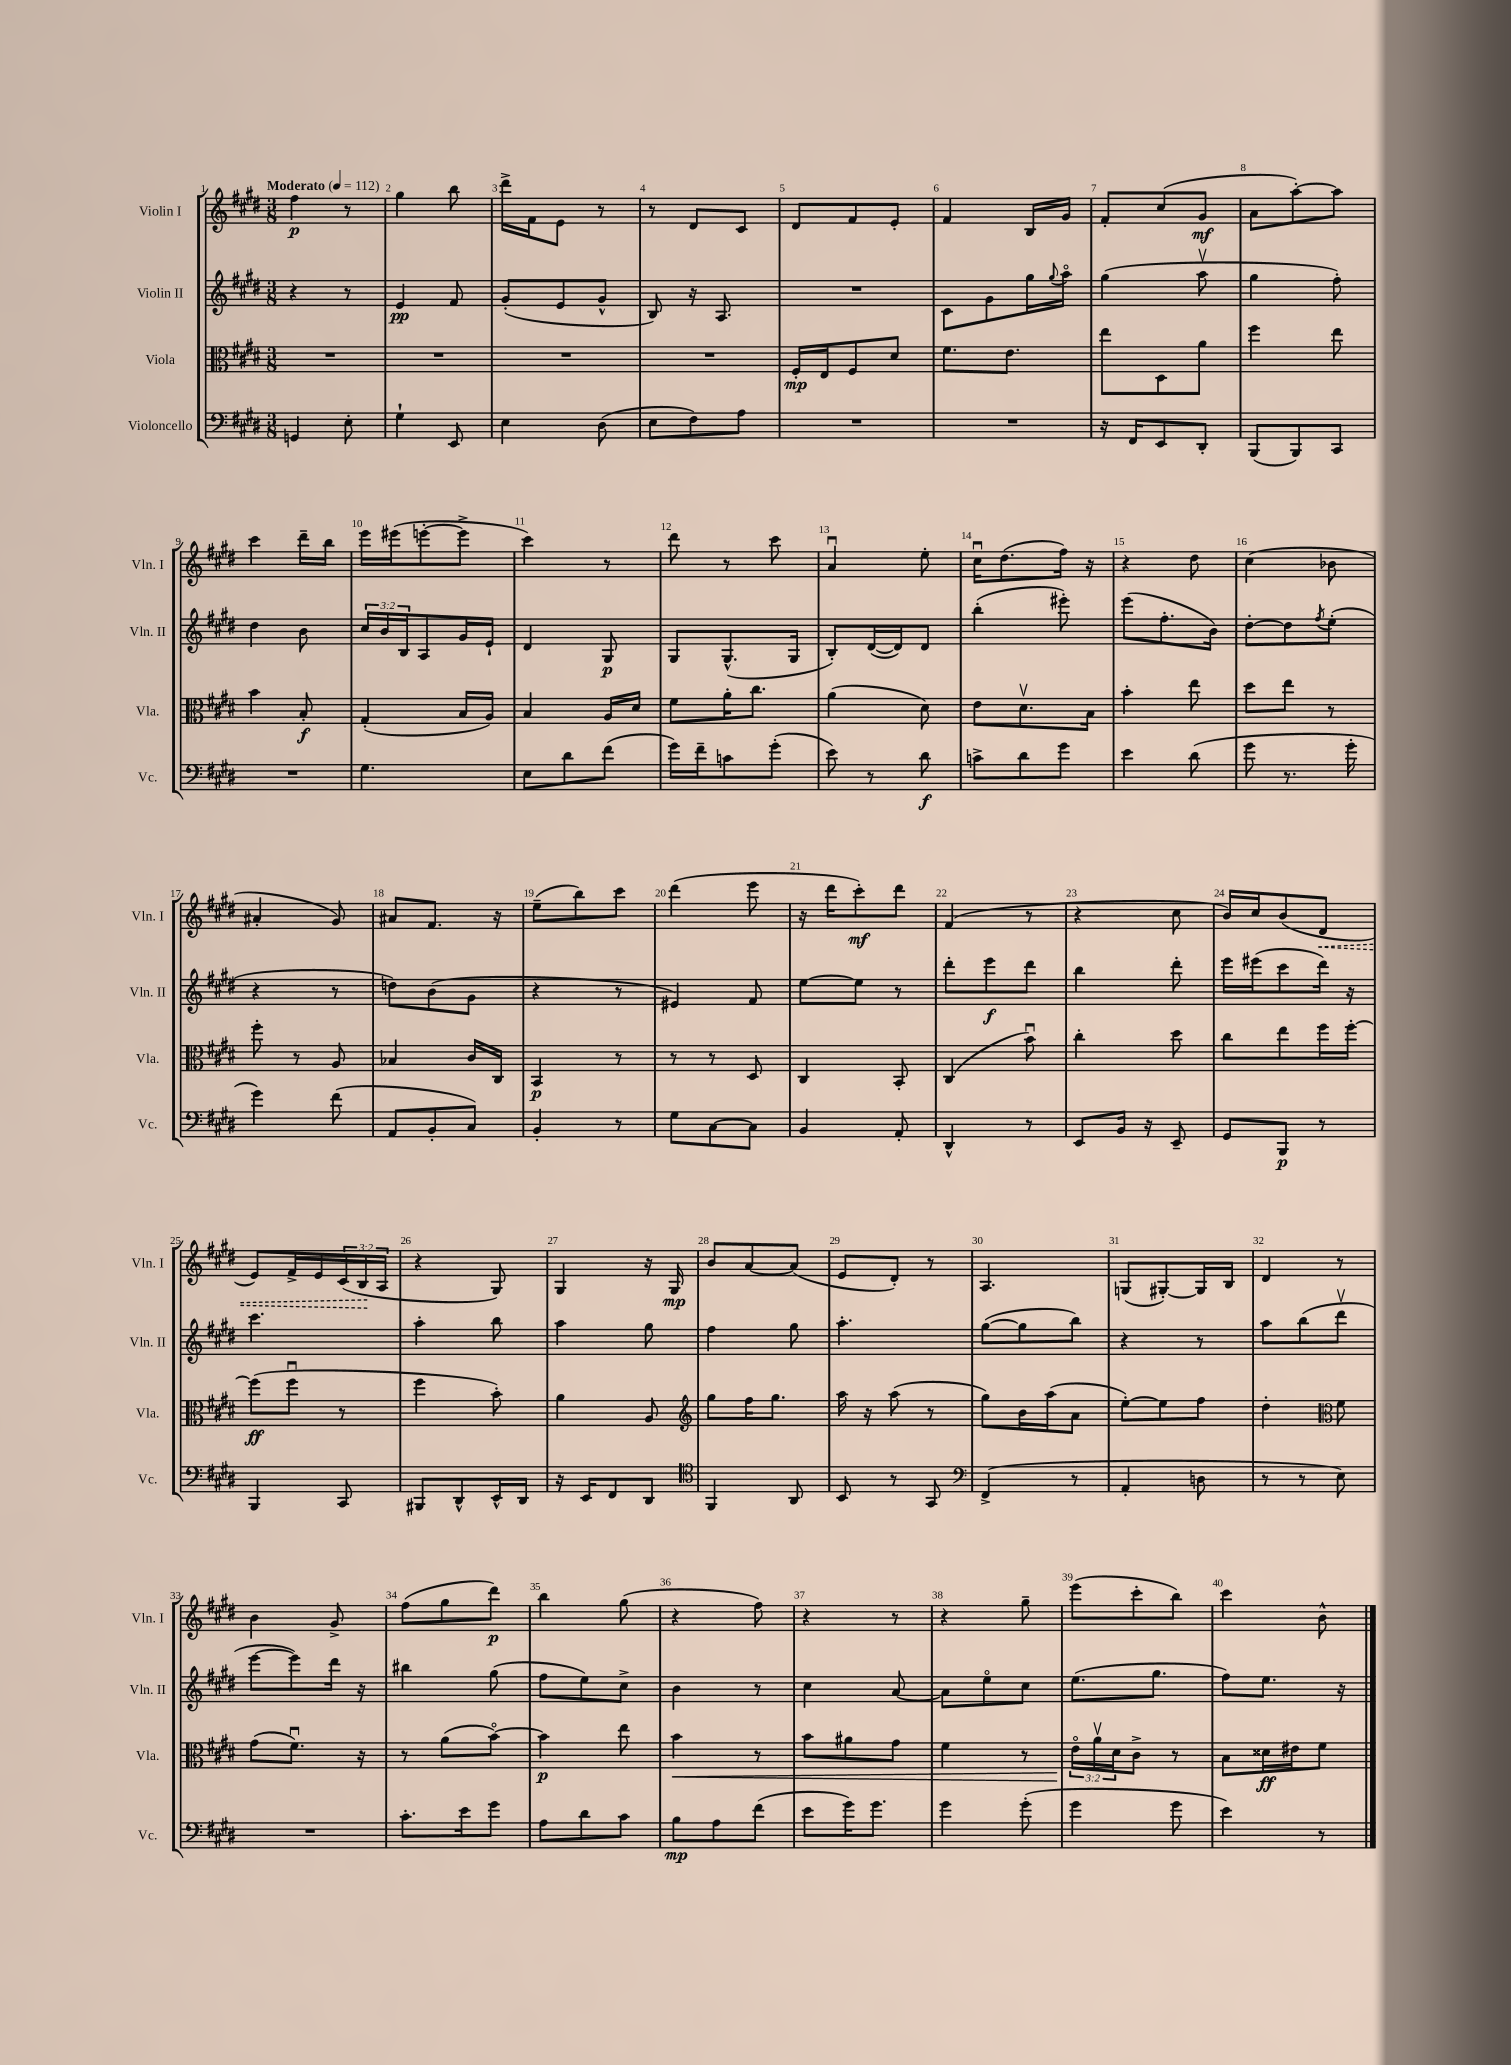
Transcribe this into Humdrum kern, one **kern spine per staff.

**kern	**kern	**kern	**kern
*staff4	*staff3	*staff2	*staff1
*clefF4	*clefC3	*clefG2	*clefG2
*k[f#c#g#d#]	*k[f#c#g#d#]	*k[f#c#g#d#]	*k[f#c#g#d#]
*M3/8	*M3/8	*M3/8	*M3/8
*MM112	*MM112	*MM112	*MM112
4GG	4.r	4r	4ff#
8E'	.	8r	8r
=	=	=	=
4G#`	4.r	4e	4gg#
8EE	.	8f#	8bb
=	=	=	=
4E	4.r	(8g#'	16ddd#^
.	.	.	16f#
.	.	8e	8e
(8D#	.	8g#^^	8r
=	=	=	=
8E	4.r	8B)	8r
8F#)	.	16r	8d#
.	.	8.A	.
8A	.	.	8c#
=	=	=	=
4.r	16F#'	4.r	8d#
.	16E	.	.
.	8F#	.	8f#
.	8d#	.	8e'
=	=	=	=
4.r	8.f#	8c#	4f#
.	.	8g#	.
.	8.e	.	.
.	.	16gg#	16B
.	.	8qqgg#	.
.	.	16aao	16g#
=	=	=	=
16r	8ee	(4gg#	8f#'
16FF#	.	.	.
8EE	8D#	.	(8cc#
8DD#'	8a	8aav	8g#
=	=	=	=
(8BBB	4ff#	4gg#	8a
8BBB)	.	.	[8aa')
8CC#	8ee	8ff#')	8aa]
=	=	=	=
4.r	4b	4dd#	4ccc#
.	8B'	8b	16ddd#~
.	.	.	16bb
=	=	=	=
4.G#	(4G#'	24cc#	16eee
.	.	24b	.
.	.	.	(16eee#
.	.	24B	.
.	.	8A	[8eee'
.	16B	16g#	8eee^]
.	16A)	16e`	.
=	=	=	=
8E	4B	4d#	4ccc#)
8d#	.	.	.
(8f#	16A	8G#	8r
.	16d#	.	.
=	=	=	=
16g#)	8f#	8G#	8ddd#
16f#~	.	.	.
8c	16a'	(8.G#^^	8r
.	8.cc#	.	.
(8g#'	.	.	8ccc#
.	.	16G#	.
=	=	=	=
8e)	(4a	8B')	4au
8r	.	([16d#	.
.	.	16d#])	.
8d#	8d#)	8d#	8ee'
=	=	=	=
8c^	8e	(4bb'	16cc#u
.	.	.	(8.dd#
8d#	8.d#v	.	.
8g#	.	8eee#')	16ff#)
.	16B	.	16r
=	=	=	=
4e	4b'	(8eee	4r
.	.	8.ff#'	.
(8d#	8ee	.	8dd#
.	.	16b)	.
=	=	=	=
8g#	8dd#	[8dd#'	(4cc#
8.r	8ee	8dd#]	.
.	.	8qff#	.
.	8r	(8ee'	8b-
16g#'	.	.	.
=	=	=	=
4g#)	8ff#'	4r	4a#'
.	8r	.	.
(8f#	8A	8r	8g#)
=	=	=	=
8AA	4B-	8dd)	8a#
8BB'	.	(8b	8.f#
8C#)	16c#	8g#	.
.	16C#	.	16r
=	=	=	=
4BB'	4BB	4r	(8ee~
.	.	.	8bb)
8r	8r	8r	8ccc#
=	=	=	=
8G#	8r	4e#)	(4ddd#
[8C#	8r	.	.
8C#]	8D#	8f#	8eee
=	=	=	=
4BB	4C#	[8ee	16r
.	.	.	16ddd#
.	.	8ee]	8ccc#')
8AA'	8BB'	8r	8ddd#
=	=	=	=
4DD#^^	(4C#	8ddd#'	(4f#
.	.	8eee	.
8r	8bu)	8ddd#	8r
=	=	=	=
8EE	4cc#'	4bb	4r
16BB	.	.	.
16r	.	.	.
8EE~	8dd#	8ddd#'	8cc#
=	=	=	=
8GG#	8cc#	16eee	16b)
.	.	(16eee#	16cc#
8BBB	8ee	8ccc#	(8b
8r	16ff#	16ddd#)	8d#
.	[16ff#'	16r	.
=	=	=	=
4BBB	(8ff#]	4.ccc#	8e)
.	8ff#u	.	16f#^
.	.	.	16e
8CC#	8r	.	(24c#
.	.	.	24B
.	.	.	24A
=	=	=	=
8BBB#	4ff#	4aa'	4r
8DD#^^	.	.	.
16EE^^	8b')	8bb	8G#)
16DD#	.	.	.
=	=	=	=
16r	4a	4aa	4G#
16EE	.	.	.
8FF#	.	.	.
8DD#	8A	8gg#	16r
.	.	.	16G#
=	=	=	=
*clefC4	*clefG2	*	*
4FF#	8gg#	4ff#	8b
.	16ff#	.	[8a
.	8.gg#	.	.
8AA	.	8gg#	(8a]
=	=	=	=
8BB	16aa	4.aa'	8e
.	16r	.	.
8r	(8aa	.	8d#')
8GG#	8r	.	8r
=	=	=	=
*clefF4	*	*	*
(4FF#^	8gg#)	([8gg#	4.A
.	16b	8gg#]	.
.	(16aa	.	.
8r	8a	8bb)	.
=	=	=	=
4AA'	[8ee')	4r	(8G
.	8ee]	.	[8G#')
8D	8ff#	8r	16G#]
.	.	.	16B
=	=	=	=
8r	4dd#'	8aa	4d#
8r	.	(8bb	.
*	*clefC3	*	*
8E)	8f#	8ddd#v	8r
=	=	=	=
4.r	(8g#	[8eee	4b
.	8.f#u)	8eee])	.
.	.	16ddd#	8g#^
.	16r	16r	.
=	=	=	=
8.c#'	8r	4bb#	(8ff#
.	(8a	.	8gg#
16e	.	.	.
8g#	[8bo)	(8gg#	8ddd#)
=	=	=	=
8A	4b]	8ff#	4bb
8d#	.	8ee)	.
8c#	8ee	8cc#^	(8gg#
=	=	=	=
8B	4b	4b	4r
8A	.	.	.
(8f#	8r	8r	8ff#)
=	=	=	=
8e	8b	4cc#	4r
16g#)	8a#	.	.
8.g#	.	.	.
.	8g#	[8a	8r
=	=	=	=
4g#	4f#	8a]	4r
.	.	8eeo	.
(8g#'	8r	8cc#	8gg#~
=	=	=	=
4g#	24eo	(8.ee	(8eee
.	24av	.	.
.	24d#	.	.
.	8c#^	.	8ccc#'
.	.	8.gg#	.
8g#	8r	.	8bb)
=	=	=	=
4e)	8B	8ff#)	4ccc#
.	16d##	8.ee	.
.	16e#	.	.
8r	8f#	.	8b^^
.	.	16r	.
==	==	==	==
*-	*-	*-	*-
